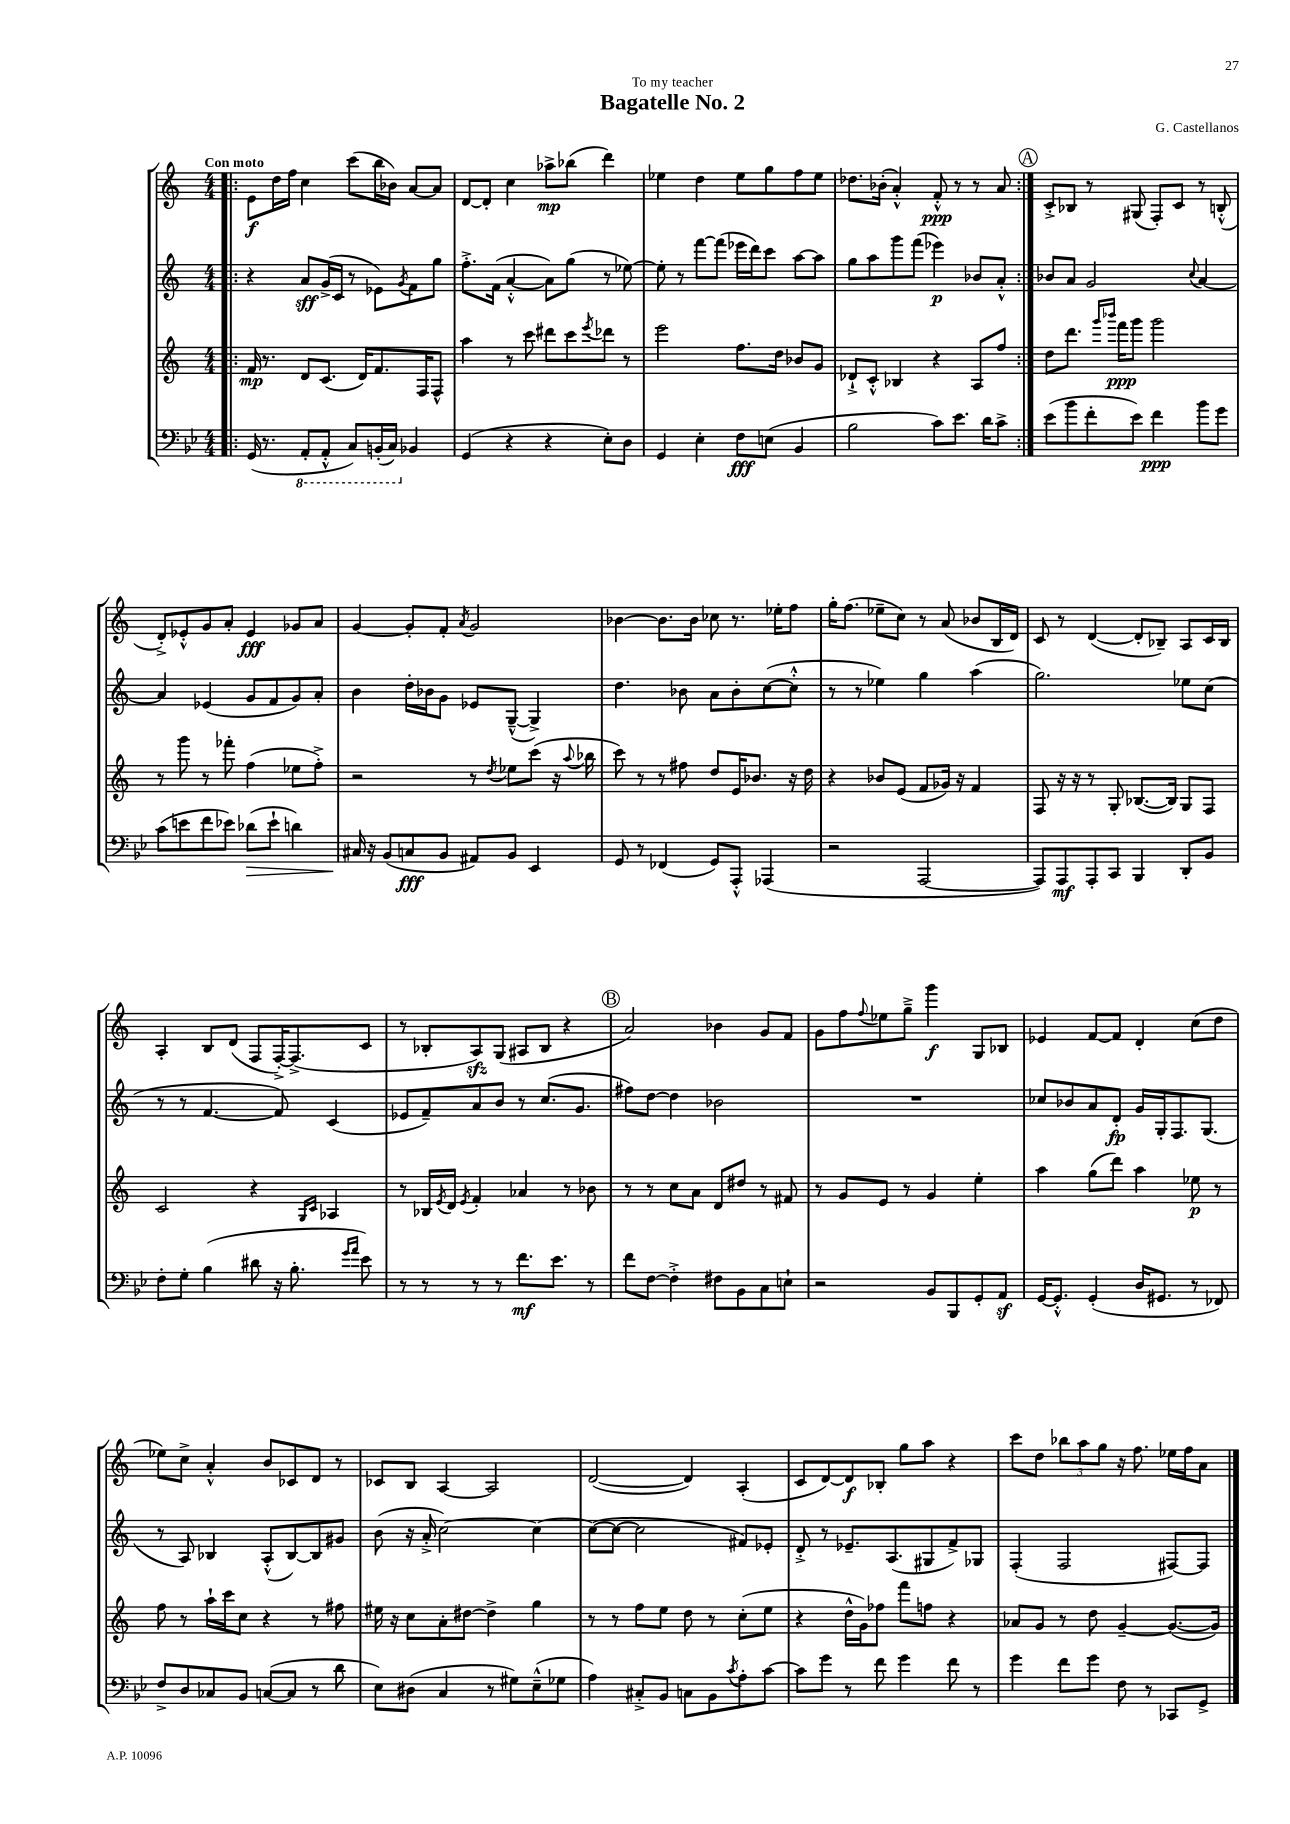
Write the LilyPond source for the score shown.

\header { title = "Bagatelle No. 2" composer = "G. Castellanos" dedication = "To my teacher" }
<<
\new StaffGroup <<
\new Staff = "s0" {
    \clef treble \key c \major \numericTimeSignature \time 4/4 \tempo "Con moto"
    \repeat volta 2 { \bar ".|:" e'8\f d''16 f''16 c''4 c'''8( b''16 bes'16) a'8~ a'8 |
    d'8~ d'8-. c''4 aes''8->\mp bes''8( d'''4) |
    ees''4 d''4 ees''8 g''8 f''8 ees''8 |
    des''8. bes'16-.( a'4-.-^) f'8-.-^\ppp r8 r8 a'8 | }
    \mark \markup { \circle "A" } c'8-.-> bes8 r8 gis8( f8-.) c'8 r8 b8-.-^( |
    d'8-.->) ees'8-.-^ g'8 a'8-. ees'4\fff ges'8 a'8 |
    g'4~ g'8-. f'8-. \acciaccatura { a'8 } g'2 |
    bes'4~ bes'8. bes'16 ces''8 r8. ees''16-. f''8 |
    g''16-. f''8.( ees''8-- c''8) r8 a'8( bes'8 b16 d'16) |
    c'8 r8 d'4~( d'8-. bes8--) a8 c'16 bes16 |
    a4-. b8 d'8( f8 f16~-.->) f8.->( c'8 |
    r8 bes8-. a8\sfz) g8( ais8 bes8 r4 |
    \mark \markup { \circle "B" } a'2) bes'4 g'8 f'8 |
    g'8 f''8 \appoggiatura { f''8 } ees''8 g''8---> g'''4\f g8 bes8 |
    ees'4 f'8~ f'8 d'4-. c''8( d''8 |
    ees''8) c''8-> a'4-.-^ b'8 ces'8 d'8 r8 |
    ces'8 b8 a4~ a2 |
    d'2~( d'4) a4-.( |
    c'8 d'8~) d'8\f bes8-. g''8 a''8 r4 |
    c'''8 d''8 \tuplet 3/2 { bes''8 a''8 g''8 } r16 f''8. ees''16 f''16 a'8 \bar "|." |
}
\new Staff = "s1" {
    \clef treble \key c \major \numericTimeSignature \time 4/4
    \repeat volta 2 { \bar ".|:" r4 a'8\sff g'16->( c'16 r8 ees'8) \acciaccatura { g'8 } f'8 g''8 |
    f''8.-.-> f'16( a'4~-.-^ a'8) g''8( r8 ees''8~) |
    ees''8-. r8 f'''8~ f'''8( ees'''16 d'''16) c'''8 a''8~ a''8 |
    g''8 a''8 g'''8 f'''8( ees'''4\p) bes'8 a'8-.-^ | }
    \mark \markup { \circle "A" } bes'8 a'8 g'2 \appoggiatura { c''8 } a'4~ |
    a'4 ees'4( g'8 f'8 g'8) a'8-. |
    b'4 d''16-. bes'16 g'8 ees'8 g8~---^( g4->) |
    d''4. bes'8 a'8 bes'8-. c''8~( c''8-.-^ |
    r8 r8 ees''4) g''4 a''4( |
    g''2.) ees''8 c''8( |
    r8 r8 f'4.~ f'8) c'4( |
    ees'8 f'8--) a'8 b'8 r8 c''8.( g'8. |
    \mark \markup { \circle "B" } fis''8) d''8~ d''4 bes'2 |
    R1 |
    ces''8 bes'8 a'8 d'8-.\fp g'16 g16-. f8. g8.( |
    r8 a8) bes4 a8-.-^( bes8~) bes8 gis'8 |
    b'8( r16 a'16-.-> c''2~) c''4~ |
    c''8~( c''8~ c''2 fis'8) ees'8-. |
    d'8-.-> r8 ees'8.-- a8.( gis8 f'8->) ges8 |
    f4-.( f2 fis8~) fis8 \bar "|." |
}
\new Staff = "s2" {
    \clef treble \key c \major \numericTimeSignature \time 4/4
    \repeat volta 2 { \bar ".|:" f'16\mp r8. d'8 c'8.( d'16) f'8. f16 f8-^ |
    a''4 r8 c'''8 dis'''8 c'''8 \acciaccatura { e'''8 } des'''8 r8 |
    e'''2 f''8. d''16 bes'8 g'8 |
    des'8-!-> c'8-.-^ bes4 r4 a8 f''8 | }
    \mark \markup { \circle "A" } d''8 d'''8. \grace { g'''16 bes'''16 } f'''16\ppp g'''8 g'''2 |
    r8 g'''8 r8 fes'''8-. f''4( ees''8 f''8-.->) |
    r2 r8 \acciaccatura { d''8 } ees''8 c'''8( r16 \appoggiatura { a''8 } bes''16 |
    c'''8) r8 r8 fis''8 d''8 e'16 bes'8. r16 d''16 |
    r4 bes'8 e'8( f'8 ges'16) r16 f'4 |
    f8 r16 r16 r8 g8-. bes8.~( bes16) g8 f8 |
    c'2 r4 \grace { g16 c'16 } aes4 |
    r8 bes16 \acciaccatura { e'8 } d'16 \acciaccatura { e'8 } f'4-. aes'4 r8 bes'8 |
    \mark \markup { \circle "B" } r8 r8 c''8 a'8 d'8 dis''8 r8 fis'8 |
    r8 g'8 e'8 r8 g'4 e''4-. |
    a''4 g''8( d'''8) a''4 ees''8\p r8 |
    f''8 r8 a''16-! c'''16 c''8 r4 r8 fis''8 |
    eis''16 r16 c''8 a'8-. dis''8~ dis''4-> g''4 |
    r8 r8 f''8 e''8 d''8 r8 c''8-.( e''8 |
    r4 d''16-^ g'16) fes''8 f'''8 f''8 r4 |
    aes'8 g'8 r8 d''8 g'4~-- g'8.~( g'16) \bar "|." |
}
\new Staff = "s3" {
    \clef bass \key bes \major \numericTimeSignature \time 4/4
    \repeat volta 2 { \bar ".|:" g,16( r8. \ottava #-1 a,,8-. a,,8-.-^ c,8) b,,16-.( c,16) \ottava #0 bes,!4 |
    g,4( r4 r4 ees8-.) d8 |
    g,4 ees4-. f8\fff e8( bes,4 |
    bes2 c'8) ees'8. d'16 c'8-> | }
    \mark \markup { \circle "A" } ees'8( bes'8 f'8-. ees'8) f'4\ppp bes'8 g'8 |
    c'8( e'8 f'8 ees'8) des'8\>( ees'8-! d'4) |
    cis16\! r16 bes,8( c8\fff bes,8 ais,8) bes,8 ees,4 |
    g,8 r8 fes,4( g,8) a,,8-.-^ aes,,4( |
    r2 a,,2~ |
    a,,8) a,,8\mf a,,8-. c,8 bes,,4 d,8-. bes,8 |
    f8-. g8-. bes4( dis'8 r16 bes8.-. \grace { g'16 a'16 } ees'8) |
    r8 r8 r8 r8 f'8.\mf ees'8. r8 |
    \mark \markup { \circle "B" } f'8 f8~ f4-.-> fis8 bes,8 c8 e8-! |
    r2 bes,8 bes,,8 g,8-. a,8\sf |
    g,16~ g,8.-.-^ g,4-.( d16 gis,8. r8 fes,8) |
    f8-> d8 ces8 bes,8 c8~( c8 r8 d'8 |
    ees8) dis8( c4 r8 gis8) ees8---^( ges8 |
    a4) cis8-.-> bes,8 c8 bes,8 \acciaccatura { c'8 } a8-. c'8~ |
    c'8 g'8 r8 f'8 g'4 f'8 r8 |
    g'4 f'8 g'8 f8 r8 ces,8 g,8-> \bar "|." |
}
>>
>>
\layout { \context { \Score \remove "Bar_number_engraver" } }
